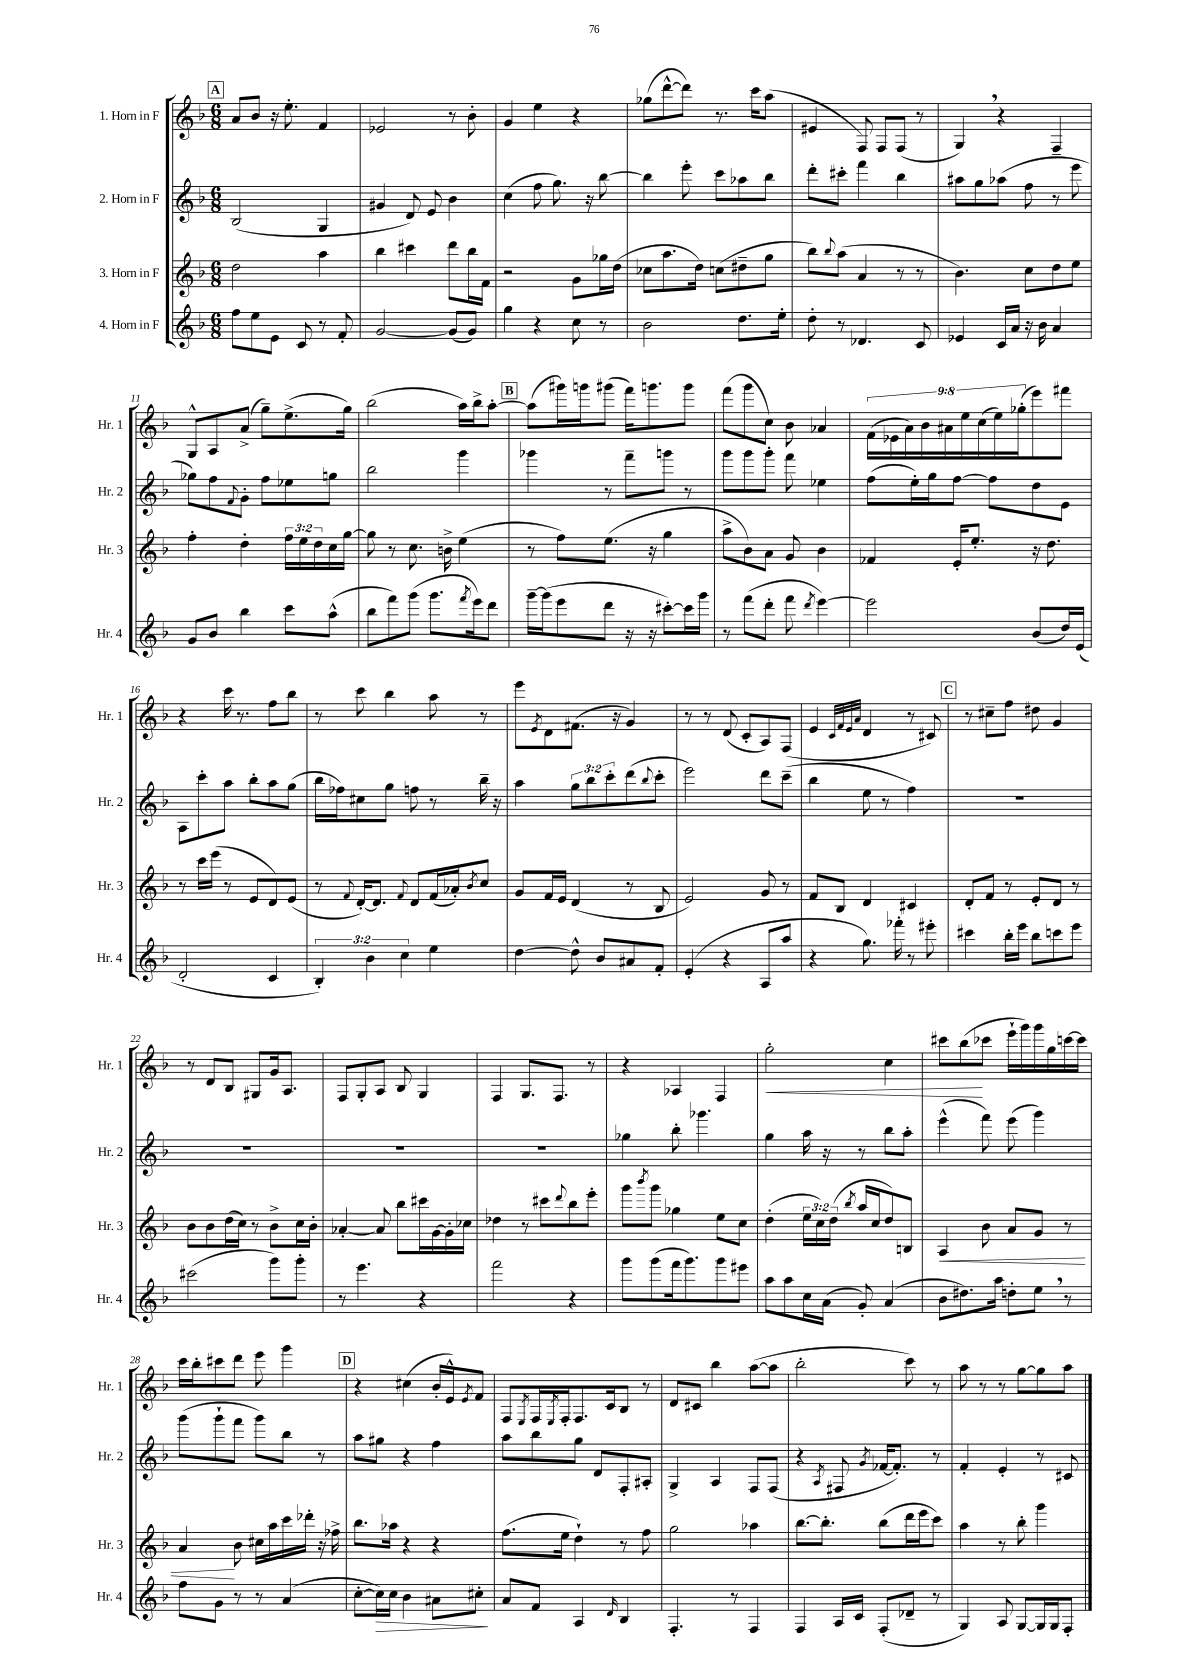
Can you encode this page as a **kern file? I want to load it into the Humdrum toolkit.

**kern	**kern	**kern	**kern
*staff4	*staff3	*staff2	*staff1
*clefG2	*clefG2	*clefG2	*clefG2
*k[b-]	*k[b-]	*k[b-]	*k[b-]
*M6/8	*M6/8	*M6/8	*M6/8
8ff	2dd	(2B-	8a
8ee	.	.	8b-
8e	.	.	16r
.	.	.	8.ee'
8c	.	.	.
8r	4aa	4G	4f
8f'	.	.	.
=	=	=	=
[2g	4bb-	4g#	2e-
.	4ccc#	8d)	.
.	.	8e	.
(8g]	8ddd	4b-	8r
8g)	16bb-	.	8b-'
.	16f	.	.
=	=	=	=
4gg	2r	(4cc	4g
4r	.	8ff	4ee
.	.	8.gg)	.
8cc	8g	.	4r
.	.	16r	.
8r	16gg-	[8bb-	.
.	(16dd	.	.
=	=	=	=
2b-	8cc-	4bb-]	(8gg-
.	8.aa	.	[8ddd^^
.	.	8eee'	8ddd])
.	16dd)	.	.
.	(8cc	8ccc	8.r
8.dd	8dd#~	8aa-	.
.	.	.	16ccc
.	8gg	8bb-	(8aa
16ee'	.	.	.
=	=	=	=
8dd'	8bb-)	8ddd'	4e#
.	8qqbb-	.	.
8r	(8aa	8ccc#'	.
4.d-	4a	4fff	8F)
.	.	.	8F
.	8r	4bb-	(8F
8c	8r	.	8r
=	=	=	=
4e-	4.b-)	8aa#	4G)
.	.	8gg	.
16c	.	(8aa-	4r
16a	.	.	.
16r	8cc	8ff	.
16b-	.	.	.
4a	8dd	8r	4F~
.	8ee	8eee	.
=	=	=	=
8g	4ff'	8gg-)	8G^^
8b-	.	8ff	8A
.	.	8qqf	.
4bb-	4dd'	8g'	(8a^
.	.	8ff	8gg~)
8ccc	24ff	8ee-	(8.ee^
.	24ee	.	.
.	24dd	.	.
(8aa^^	16cc	8gg	.
.	[16gg	.	16gg)
=	=	=	=
8bb-	8gg]	2bb-	(2bb-
8fff)	8r	.	.
(8ggg	8.cc	.	.
8.ggg	.	.	.
.	16b^	.	.
.	(4ee	4ggg	16aa)
8qfff	.	.	.
16eee)	.	.	16bb-^
8ddd	.	.	[8aa'
=	=	=	=
[16ggg~	8r	4ggg-	(8aa]
(16ggg]	.	.	.
8eee	8ff)	.	16ggg#)
.	.	.	16ggg
8ddd	(8.ee	8r	(8ggg#
16r	.	8fff~	16fff)
16r	16r	.	8.ggg
[8ccc#')	4gg	8ggg	.
16ccc#]	.	8r	8ggg
16ggg	.	.	.
=	=	=	=
8r	8aa^	8ggg	(8fff
(8fff	8b-)	8ggg	8ggg
8ddd'	8a	8ggg'	8cc)
8fff	8g	8fff	8b-
8qddd	.	.	.
[4eee)	4b-	4ee-	4a-
=	=	=	=
2eee]	4f-	(8ff	(18f
.	.	.	18e-
.	.	.	18a)
.	.	16ee')	.
.	.	.	18b-
.	.	16gg	.
.	.	.	18a#
.	16e'	[8ff	.
.	.	.	18ee
.	8.ee'	.	.
.	.	.	(18cc
.	.	8ff]	.
.	.	.	18ee)
.	.	.	(18gg-'
(8b-	16r	8dd	8eee)
.	8.dd	.	.
16dd)	.	8e	8fff#
(16e	.	.	.
=	=	=	=
2d'	8r	8A	4r
.	16ccc	8ccc'	.
.	(16eee	.	.
.	8r	8aa	16ccc
.	.	.	8.r
.	8e	8bb-'	.
4c	8d)	8aa	8ff
.	(8e	(8gg	8bb-
=	=	=	=
6B-')	8r	16bb-	8r
.	.	16ff-)	.
.	8qqf	.	.
.	[16d')	8cc#	8ccc
6b-	.	.	.
.	8.d]	.	.
.	.	8gg	4bb-
6cc	.	.	.
.	8qqf	.	.
.	8d	8ff	.
4ee	(16f	8r	8aa
.	16a-')	.	.
.	8qb-	.	.
.	8cc	16bb-~	8r
.	.	16r	.
=	=	=	=
[4dd	8g	4aa	8eee
.	.	.	8qe
.	16f	.	8d
.	16e	.	.
8dd^^]	(4d	12gg	(8.f#
.	.	12bb-	.
8b-	.	.	.
.	.	12ccc'	.
.	.	.	16r
8a#	8r	(8ddd	4g)
.	.	8qqbb-	.
8f'	8B-	8ccc'	.
=	=	=	=
(4e'	2e)	2eee)	8r
.	.	.	8r
4r	.	.	(8d
.	.	.	8c'
8A	8g	8ddd	8A)
8aa	8r	(8ccc~	(8F
=	=	=	=
4r	8f	4bb-	4e
.	8B-	.	.
.	.	.	32qqc
.	.	.	32qqf
.	.	.	32qqe
.	.	.	32qqa
8.gg)	4d	8ee	4d
.	.	8r	.
16fff-'	.	.	.
8r	4c#	4ff)	8r
8eee#'	.	.	8c#)
=	=	=	=
4ccc#	8d'	2.r	8r
.	8f	.	8cc#~
16bb-'	8r	.	8ff
16eee	.	.	.
8bb-	8e'	.	8dd#
8ccc	8d	.	4g
8eee	8r	.	.
=	=	=	=
(2ccc#	8b-	2.r	8r
.	8b-	.	8d
.	(16dd	.	8B-
.	16cc)	.	.
.	8r	.	8G#
8ggg)	8b-^	.	16g
.	.	.	8.A
8ggg'	16cc	.	.
.	16b-'	.	.
=	=	=	=
8r	[4a-'	2.r	8F
4.eee	.	.	8G'
.	8a-]	.	8A
.	8bb-	.	8B-
4r	16ccc#	.	4G
.	[16g	.	.
.	16g']	.	.
.	16cc-	.	.
=	=	=	=
2fff	4dd-	2.r	4F
.	8r	.	8.G
.	8ccc#	.	.
.	.	.	8.F
.	8qqddd	.	.
4r	8bb-	.	.
.	8eee'	.	8r
=	=	=	=
8ggg	8ggg	4gg-	4r
.	8qbbb-	.	.
(8ggg	8ggg	.	.
16fff	4gg-	8bb-'	4A-
8.ggg)	.	.	.
.	.	4.ggg-	.
8ggg	8ee	.	4F
8eee#	8cc	.	.
=	=	=	=
8aa	(4dd'	4gg	2gg'
8aa	.	.	.
16cc	24ee	16aa	.
.	24cc)	.	.
(16a	.	16r	.
.	(24dd	.	.
.	8qbb-	.	.
8g')	16aa	8r	.
.	16cc	.	.
(4a	8dd)	8bb-	4cc
.	8B	8aa'	.
=	=	=	=
8b-	4A	(4eee^^	8ccc#
8.dd#)	.	.	(8bb-
.	8b-	8fff)	8ccc-
16aa	.	.	.
8dd'	8a	(8eee	16eee`
.	.	.	16ggg)
8ee	8g	4ggg)	16ggg
.	.	.	16gg
8r	8r	.	[16ccc
.	.	.	16ccc]
=	=	=	=
8ff	4a	(8ggg	16ccc
.	.	.	16bb-'
8g	.	8ggg`	8ccc#
8r	8b-	8fff	8ddd
8r	16cc#	8ggg)	8eee
.	16aa	.	.
(4a	16ccc	8bb-	4ggg
.	16ddd-'	.	.
.	16r	8r	.
.	16ff-^	.	.
=	=	=	=
[8cc'	8.bb-	8aa	4r
16cc])	.	8gg#	.
16cc	16aa-	.	.
4b-	4r	4r	(4cc#
8a#	4r	4ff	16b-'
.	.	.	16e^^)
.	.	.	8qe
8cc#'	.	.	8f
=	=	=	=
8a	(8.ff	8aa	8F
.	.	.	8qE
8f	.	8bb-	16F
.	.	.	8qE
.	16ee	.	16F'
4A	4dd`)	8gg	8.F
.	.	8d	.
.	.	.	16c
16qqd	.	.	.
4B-	8r	8F'	8B-
.	8ff	8A#'	8r
=	=	=	=
4.F'	2gg	4G^	8d
.	.	.	8c#
.	.	4A	4bb-
8r	.	.	.
4F	4aa-	8F	([8aa
.	.	(8F	8aa]
=	=	=	=
4F	[8.bb-	4r	2bb-'
.	8.bb-']	.	.
.	.	8qA	.
16A	.	8F#	.
16c	.	.	.
.	.	8qg	.
(8F'	(8bb-	[16f-	.
.	.	8.f-'])	.
8d-~	16ddd	.	8ccc)
.	16eee	.	.
8r	8ccc)	8r	8r
=	=	=	=
4G)	4aa	4f'	8aa
.	.	.	8r
8A	8r	4e'	8r
[8G	8bb-'	.	[8gg
16G]	4ggg	8r	8gg]
16G	.	.	.
8F'	.	8c#	8aa
==	==	==	==
*-	*-	*-	*-
